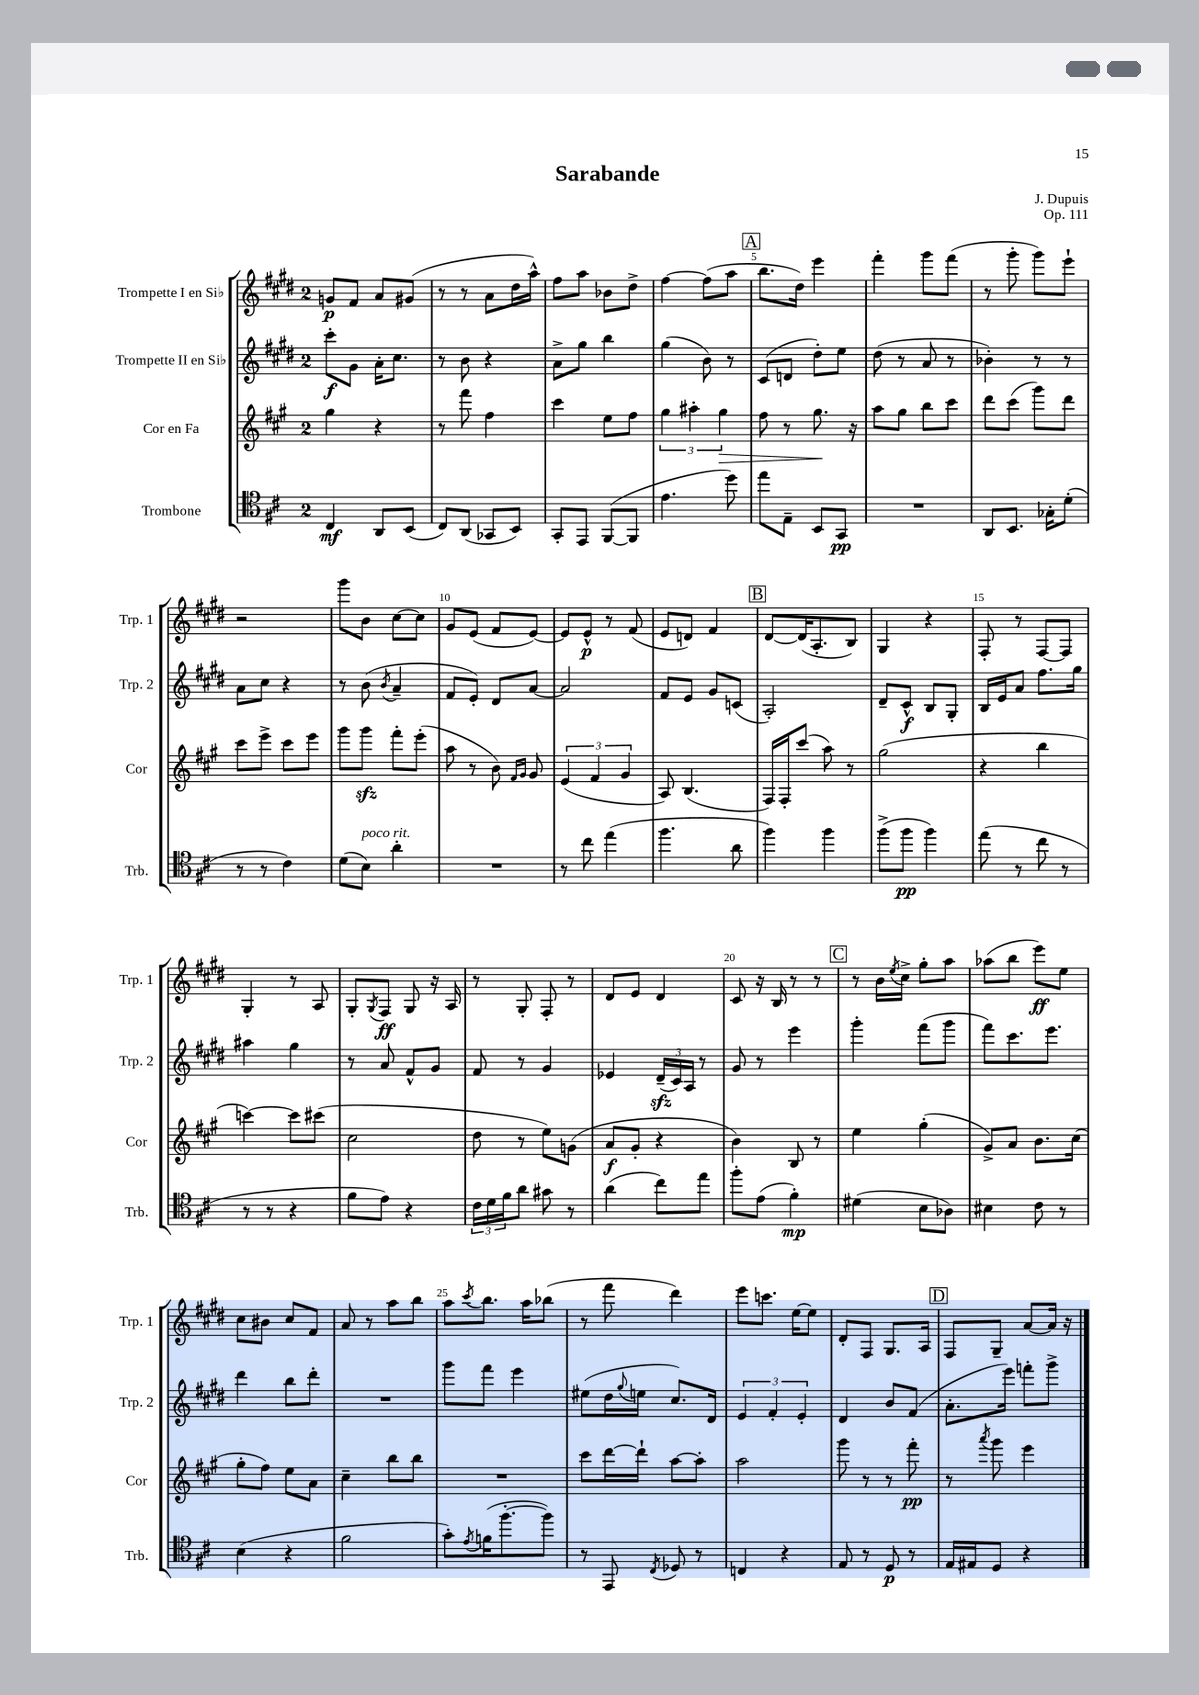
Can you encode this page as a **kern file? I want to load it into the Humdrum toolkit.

**kern	**dynam	**kern	**dynam	**kern	**dynam	**kern	**dynam
*part4	*part4	*part3	*part3	*part2	*part2	*part1	*part1
*staff4	*staff4	*staff3	*staff3	*staff2	*staff2	*staff1	*staff1
*I"Trombone	*	*I"Cor en Fa	*	*I"Trompette II en Si♭	*	*I"Trompette I en Si♭	*
*I'Trb.	*	*I'Cor	*	*I'Trp. 2	*	*I'Trp. 1	*
*clefC4	*	*clefG2	*	*clefG2	*	*clefG2	*
*k[f#c#]	*	*k[f#c#g#]	*	*k[f#c#g#d#]	*	*k[f#c#g#d#]	*
*M2/4	*	*M2/4	*	*M2/4	*	*M2/4	*
=1	=1	=1	=1	=1	=1	=1	=1
4C#/	mf	4gg#\	.	8ccc#'\L	f	8gn/L	p
.	.	.	.	8g#\J	.	8f#/J	.
8AA/L	.	4r	.	16a'\KL	.	8a/L	.
.	.	.	.	8.cc#\J	.	.	.
(8BB/J	.	.	.	.	.	(8g#X/J	.
=2	=2	=2	=2	=2	=2	=2	=2
8C#/L)	.	8r	.	8r	.	8r	.
(8AA/J	.	8fff#\	.	8b\	.	8r	.
8GG-X/L	.	4ff#\	.	4r	.	8a\L	.
8BB/J)	.	.	.	.	.	16dd#\L	.
.	.	.	.	.	.	16aa^^\JJ)	.
=3	=3	=3	=3	=3	=3	=3	=3
8GG'/L	.	4ccc#\	.	8a^\L	.	8ff#\L	.
8EE/J	.	.	.	8gg#\J	.	8aa\J	.
([8FF#/L	.	8ee\L	.	4bb\	.	8b-X\L	.
8FF#/J]	.	8ff#\J	.	.	.	8dd#^\J	.
=4	=4	=4	=4	=4	=4	=4	=4
4.e\	.	6gg#\	.	(4gg#\	.	[4ff#\	.
.	.	6aa#X'\	.	.	.	.	.
.	.	.	.	8b\)	.	(8ff#\L]	.
!	!	!	!LO:HP:b	!	!	!	!
.	.	6gg#\	>	.	.	.	.
8dd\)	.	.	.	8r	.	8aa\J	.
!!LO:REH:place=s1:t=A
=5	=5	=5	=5	=5	=5	=5	=5
8ee\L	.	8ff#\	.	(8c#/L	.	8.bb\L	.
8E~\J	.	8r	.	8dn/J	.	.	.
.	.	.	.	.	.	16dd#\Jk)	.
8BB/L	.	8.gg#\	.	8dd#'\L)	.	4eee\	.
8GG/J	pp	.	.	8ee\J	.	.	.
.	.	16r	]	.	.	.	.
=6	=6	=6	=6	=6	=6	=6	=6
2r	.	8aa\L	.	(8dd#\	.	4fff#'\	.
.	.	8gg#\J	.	8r	.	.	.
.	.	8bb\L	.	8a/	.	8ggg#\L	.
.	.	8ccc#\J	.	8r	.	(8fff#\J	.
=7	=7	=7	=7	=7	=7	=7	=7
8AA/L	.	8ddd\L	.	4b-X'\)	.	8r	.
8.BB/J	.	(8ccc#\J	.	.	.	8ggg#'\	.
.	.	8ggg#\L)	.	8r	.	8ggg#\L)	.
16G-X'\KL	.	.	.	.	.	.	.
(8d'\J	.	8ddd\J	.	8r	.	8eee`\J	.
!!LO:LB:g=z
=8	=8	=8	=8	=8	=8	=8	=8
8r	.	8ccc#\L	.	8a\L	.	2r	.
8r	.	8eee^\J	.	8cc#\J	.	.	.
4c#\)	.	8ccc#\L	.	4r	.	.	.
.	.	8eee\J	.	.	.	.	.
=9	=9	=9	=9	=9	=9	=9	=9
(8d\L	.	8ggg#\L	.	8r	.	8ggg#\L	.
!LO:TX:a:i:t=poco rit.	!	!	!	!	!	!	!
8B\J)	.	8ggg#zz\J	.	(8b\	.	8b\J	.
.	.	.	.	8qb/	.	.	.
4a'\	.	8fff#'\L	.	4a~/	.	[8cc#\L	.
.	.	(8eee'\J	.	.	.	8cc#\J]	.
=10	=10	=10	=10	=10	=10	=10	=10
2r	.	8aa\	.	8f#/L	.	8g#/L	.
.	.	8r	.	8e'/J)	.	(8e/J	.
.	.	8b\)	.	8d#/L	.	8f#/L	.
.	.	16qqf#/LL	.	.	.	.	.
.	.	16qqg#/JJ	.	.	.	.	.
.	.	8g#/	.	[8a/J	.	[8e/J)	.
=11	=11	=11	=11	=11	=11	=11	=11
8r	.	(6e/	.	2a/]	.	8e/L]	.
8cc#\	.	.	.	.	.	8e^^/J	p
.	.	6f#/	.	.	.	.	.
(4ee\	.	.	.	.	.	8r	.
.	.	6g#/	.	.	.	.	.
.	.	.	.	.	.	(8f#/	.
=12	=12	=12	=12	=12	=12	=12	=12
4.ff#\	.	8A/)	.	8f#/L	.	8e/L	.
.	.	(4.B/	.	8e/J	.	8dn/J)	.
.	.	.	.	8g#/L	.	4f#/	.
8a\	.	.	.	(8cn/J	.	.	.
!!LO:REH:place=s1:t=B
=13	=13	=13	=13	=13	=13	=13	=13
4ff#\)	.	16F#/LL)	.	2A'/)	.	[8d#/L	.
.	.	16F#'/J	.	.	.	.	.
.	.	(8ccc#/J	.	.	.	(16d#/K]	.
.	.	.	.	.	.	8.A'/	.
4ff#\	.	8aa\)	.	.	.	.	.
.	.	8r	.	.	.	8B/J)	.
=14	=14	=14	=14	=14	=14	=14	=14
(8ff#^\L	.	(2gg#\	.	8d#~/L	.	4G#/	.
8ff#\J	pp	.	.	8c#^^/J	f	.	.
4ff#\)	.	.	.	8B/L	.	4r	.
.	.	.	.	8G#'/J	.	.	.
=15	=15	=15	=15	=15	=15	=15	=15
(8ee\	.	4r	.	16B/LL	.	8F#'/	.
.	.	.	.	16e/J	.	.	.
8r	.	.	.	8a/J	.	8r	.
8cc#\	.	4bb\	.	8.ff#\L	.	[8F#/L	.
8r	.	.	.	.	.	8F#/J]	.
.	.	.	.	16gg#\Jk	.	.	.
!!LO:LB:g=z
=16	=16	=16	=16	=16	=16	=16	=16
8r	.	[4cccn\)	.	4aa#X\	.	4G#'/	.
8r	.	.	.	.	.	.	.
4r	.	8ccc\L]	.	4gg#\	.	8r	.
.	.	(8ccc#X\J	.	.	.	8A/	.
=17	=17	=17	=17	=17	=17	=17	=17
8f#\L	.	2cc#\	.	8r	.	8G#'/L	.
.	.	.	.	.	.	8qG#/	.
8e\J)	.	.	.	8a/	.	8F#/J	ff
4r	.	.	.	8f#^^/L	.	8G#/	.
.	.	.	.	8g#/J	.	16r	.
.	.	.	.	.	.	16A/	.
=18	=18	=18	=18	=18	=18	=18	=18
24c#\LL	.	8dd\	.	8f#/	.	8r	.
24d\	.	.	.	.	.	.	.
24f#\J	.	.	.	.	.	.	.
8a\J	.	8r	.	8r	.	8G#'/	.
8g#X\	.	8ee\L)	.	4g#/	.	8F#'/	.
8r	.	(8gn\J	.	.	.	8r	.
=19	=19	=19	=19	=19	=19	=19	=19
(4a\	.	8a/L	f	4e-X/	.	8d#/L	.
.	.	8g#'/J	.	.	.	8e/J	.
8cc#\L)	.	4r	.	(24d#zz~/LL	.	4d#/	.
.	.	.	.	24c#/)	.	.	.
.	.	.	.	24A/JJ	.	.	.
8ee\J	.	.	.	8r	.	.	.
=20	=20	=20	=20	=20	=20	=20	=20
8ff#'\L	.	4b\)	.	8g#/	.	8c#/	.
(8e\J	.	.	.	8r	.	16r	.
.	.	.	.	.	.	16B/	.
4f#'\)	mp	8B/	.	4eee\	.	8r	.
.	.	8r	.	.	.	8r	.
!!LO:REH:place=s1:t=C
=21	=21	=21	=21	=21	=21	=21	=21
(4d#X\	.	4ee\	.	4ggg#'\	.	8r	.
.	.	.	.	.	.	16b\LL	.
.	.	.	.	.	.	8qee/	.
.	.	.	.	.	.	16cc#^\JJ	.
8B\L	.	(4gg#'\	.	(8fff#\L	.	8gg#'\L	.
8A-X\J)	.	.	.	8ggg#\J	.	8aa\J	.
=22	=22	=22	=22	=22	=22	=22	=22
4B#X\	.	8g#^/L)	.	8fff#\L)	.	(8aa-X\L	.
.	.	8a/J	.	8.ccc#\	.	8bb\J	.
8c#\	.	8.b\L	.	.	.	8eee\L)	ff
.	.	.	.	8.eee\J	.	.	.
8r	.	.	.	.	.	8ee\J	.
.	.	(16cc#\Jk	.	.	.	.	.
!!LO:LB:g=z
=23	=23	=23	=23	=23	=23	=23	=23
(4B\	.	8gg#'\L	.	4ddd#\	.	8cc#\L	.
.	.	8ff#\J)	.	.	.	8b#X\J	.
4r	.	8ee\L	.	8bb\L	.	8cc#/L	.
.	.	8a\J	.	8ddd#'\J	.	8f#/J	.
=24	=24	=24	=24	=24	=24	=24	=24
2f#\	.	4cc#~\	.	2r	.	8a/	.
.	.	.	.	.	.	8r	.
.	.	8bb\L	.	.	.	8aa\L	.
.	.	8bb\J	.	.	.	8bb\J	.
=25	=25	=25	=25	=25	=25	=25	=25
8g'\L)	.	2r	.	8ggg#\L	.	8aa\L	.
8qe/	.	.	.	.	.	8qccc#/	.
(16fn\K	.	.	.	8fff#\J	.	8.bb\J	.
[8.ff#'\	.	.	.	.	.	.	.
.	.	.	.	4eee\	.	.	.
.	.	.	.	.	.	16aa\KL	.
8ff#\J])	.	.	.	.	.	(8bb-X\J	.
=26	=26	=26	=26	=26	=26	=26	=26
8r	.	8ccc#\L	.	(8ee#X\L	.	8r	.
8EE/	.	[16ddd\L	.	16dd#\L	.	8fff#\	.
.	.	.	.	8qqgg#/	.	.	.
.	.	16ddd`\JJ]	.	16een\JJ	.	.	.
8qC#/	.	.	.	.	.	.	.
8D-X/	.	[8aa\L	.	8.cc#/L)	.	4ddd#\)	.
8r	.	8aa'\J]	.	.	.	.	.
.	.	.	.	16d#/Jk	.	.	.
=27	=27	=27	=27	=27	=27	=27	=27
4Cn/	.	2aa\	.	6e/	.	8eee\L	.
.	.	.	.	.	.	8.cccn\J	.
.	.	.	.	6f#'/	.	.	.
4r	.	.	.	.	.	.	.
.	.	.	.	.	.	[16ee\KL	.
.	.	.	.	6e'/	.	.	.
.	.	.	.	.	.	8ee\J]	.
=28	=28	=28	=28	=28	=28	=28	=28
8E/	.	8ggg#\	.	4d#/	.	8d#'/L	.
8r	.	8r	.	.	.	8F#/J	.
8D/	p	8r	.	8b/L	.	8.G#/L	.
8r	.	8fff#'\	pp	(8f#/J	.	.	.
.	.	.	.	.	.	16A/Jk	.
!!LO:REH:place=s1:t=D
=29	=29	=29	=29	=29	=29	=29	=29
16E/LL	.	8r	.	8.a'\L	.	8F#/L	.
16E#X/J	.	.	.	.	.	.	.
.	.	8qaaa/	.	.	.	.	.
8D/J	.	8ggg#\	.	.	.	8G#~/J	.
.	.	.	.	16eee\Jk)	.	.	.
4r	.	4eee\	.	8fffn'\L	.	[8a/L	.
.	.	.	.	8ggg#^\J	.	16a/Jk]	.
.	.	.	.	.	.	16r	.
==	==	==	==	==	==	==	==
*-	*-	*-	*-	*-	*-	*-	*-
